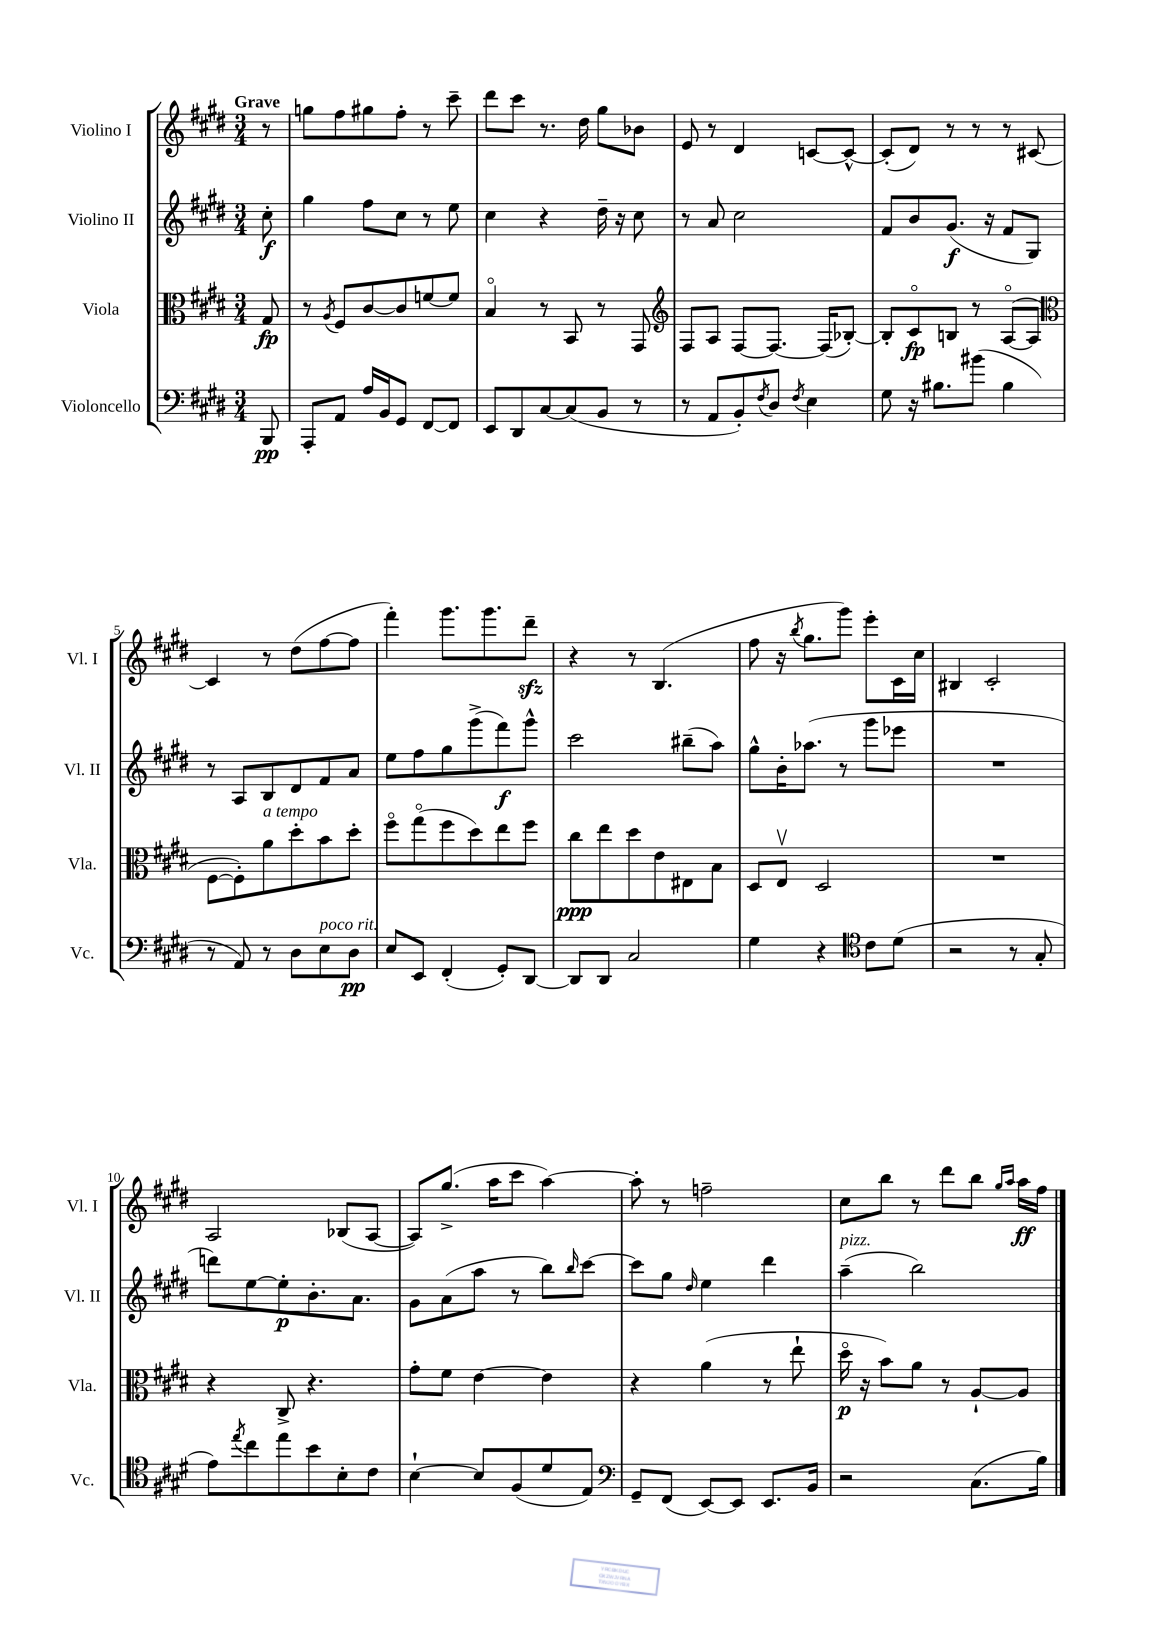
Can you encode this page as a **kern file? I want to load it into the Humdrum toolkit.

**kern	**kern	**kern	**kern
*staff4	*staff3	*staff2	*staff1
*clefF4	*clefC3	*clefG2	*clefG2
*k[f#c#g#d#]	*k[f#c#g#d#]	*k[f#c#g#d#]	*k[f#c#g#d#]
*M3/4	*M3/4	*M3/4	*M3/4
8BBB/	8G#/	8cc#'\	8r
=	=	=	=
8AAA'/L	8r	4gg#\	8gg\L
.	8qA/	.	.
8AA/J	8F#/L	.	8ff#\
16A/LL	[8c#/	8ff#\L	8gg#\
16BB/J	.	.	.
8GG#/J	8c#/]	8cc#\J	8ff#'\J
[8FF#/L	[8f/	8r	8r
8FF#/]J	8f/]J	8ee\	8ccc#~\
=	=	=	=
8EE/L	4Bo/	4cc#\	8ddd#\L
8DD#/	.	.	8ccc#\J
[8C#/	8r	4r	8.r
(8C#/]	8BB/	.	.
.	.	.	16dd#\
8BB/J	8r	16dd#~\	8gg#\L
.	.	16r	.
8r	8GG#/	8cc#\	8b-\J
=	=	=	=
*	*clefG2	*	*
8r	8F#/L	8r	8e/
8AA/L	8A/J	8a/	8r
8BB'/)	[8F#/L	2cc#\	4d#/
8qF#/	.	.	.
8D#/J	8.F#/_J	.	.
8qF#/	.	.	.
4E\	.	.	[8c/L
.	(16F#/]LK	.	.
.	[8B-'/J)	.	8c^^/_J
=	=	=	=
8G#\	8B-'/]L	8f#/L	(8c'/]L
16r	8c#o/	8b/	8d#/J)
8.B#\L	.	.	.
.	8B/J	(8.g#/J	8r
(8b#\J	8r	.	8r
.	.	16r	.
4B#\	([8Ao/L	8f#/L	8r
.	8A/]J	8G#/J)	[8c#/
=	=	=	=
*	*clefC3	*	*
8r	[8F#\L	8r	4c#/]
8AA/)	8F#'\])	8A/L	.
8r	8a\	8B/	8r
8D#\L	8dd#'\	8d#/	(8dd#\L
8E\	8b\	8f#/	[8ff#\
8D#\J	8dd#'\J	8a/J	8ff#\]J
=	=	=	=
8E/L	8ff#o\L	8ee\L	4fff#'\)
8EE/J	(8gg#o\	8ff#\	.
(4FF#'/	8ff#\	8gg#\	8.ggg#\L
.	8dd#\)	(8ggg#^\	.
.	.	.	8.ggg#\
8GG#'/L)	8ee\	8fff#\)	.
[8DD#/J	8ff#\J	8ggg#^^\J	8ddd#~\J
=	=	=	=
8DD#/]L	8cc#\L	2ccc#\	4r
8DD#/J	8ee\	.	.
2C#/	8dd#\	.	8r
.	8e\	.	(4.B/
.	8E#\	(8bb#~\L	.
.	8B\J	8aa\J)	.
=	=	=	=
4G#\	8D#/L	8gg#^^\L	8ff#\
.	8Ev/J	16b'\K	16r
.	.	.	8qbb/
.	.	(8.aa-\J	8.gg#\L
4r	2D#/	.	.
.	.	8r	8ggg#\J)
*clefC4	*	*	*
8c#\L	.	8ggg#\L	8eee'\L
(8d#\J	.	8eee-\J	16c#\L
.	.	.	16cc#\JJ
=	=	=	=
2r	2.r	2.r	4B#/
.	.	.	2c#'/
8r	.	.	.
8G#'/	.	.	.
=	=	=	=
8e\L)	4r	8ddd\L)	2A/
8qee/	.	.	.
8cc#\	.	[8ee\	.
8ee\	8C#^/	8ee'\]	.
8b\	4.r	8.b'\	.
8B'\	.	.	(8B-/L
.	.	8.a\J	.
8c#\J	.	.	[8A/J
=	=	=	=
[4B`\	8g#'\L	8g#\L	8A/]L)
.	8f#\J	(8a\	(8.gg#^/J
8B/]L	[4e\	8aa\J	.
.	.	.	16aa\LK
(8F#/	.	8r	8ccc#\J
8d#/	4e\]	8bb\L)	[4aa\)
.	.	16qqbb/	.
8E/J)	.	[8ccc#\J	.
=	=	=	=
*clefF4	*	*	*
8GG#~/L	4r	8ccc#\]L	8aa'\]
(8FF#/J	.	8gg#\J	8r
.	.	16qqdd#/	.
[8EE/L)	(4a\	4ee\	2ff~\
8EE/]J	.	.	.
8.EE/L	8r	4ddd#\	.
.	8ee`\	.	.
16BB/Jk	.	.	.
=	=	=	=
2r	16dd#o\	(4aa~\	8cc#\L
.	16r	.	.
.	8b\L)	.	8bb\J
.	8a\J	2bb\)	8r
.	8r	.	8ddd#\L
(8.C#\L	[8A`/L	.	8bb\J
.	.	.	16qqgg#/LL
.	.	.	16qqaa/JJ
.	8A/]J	.	16aa\LL
16B\Jk)	.	.	16ff#\JJ
==	==	==	==
*-	*-	*-	*-
